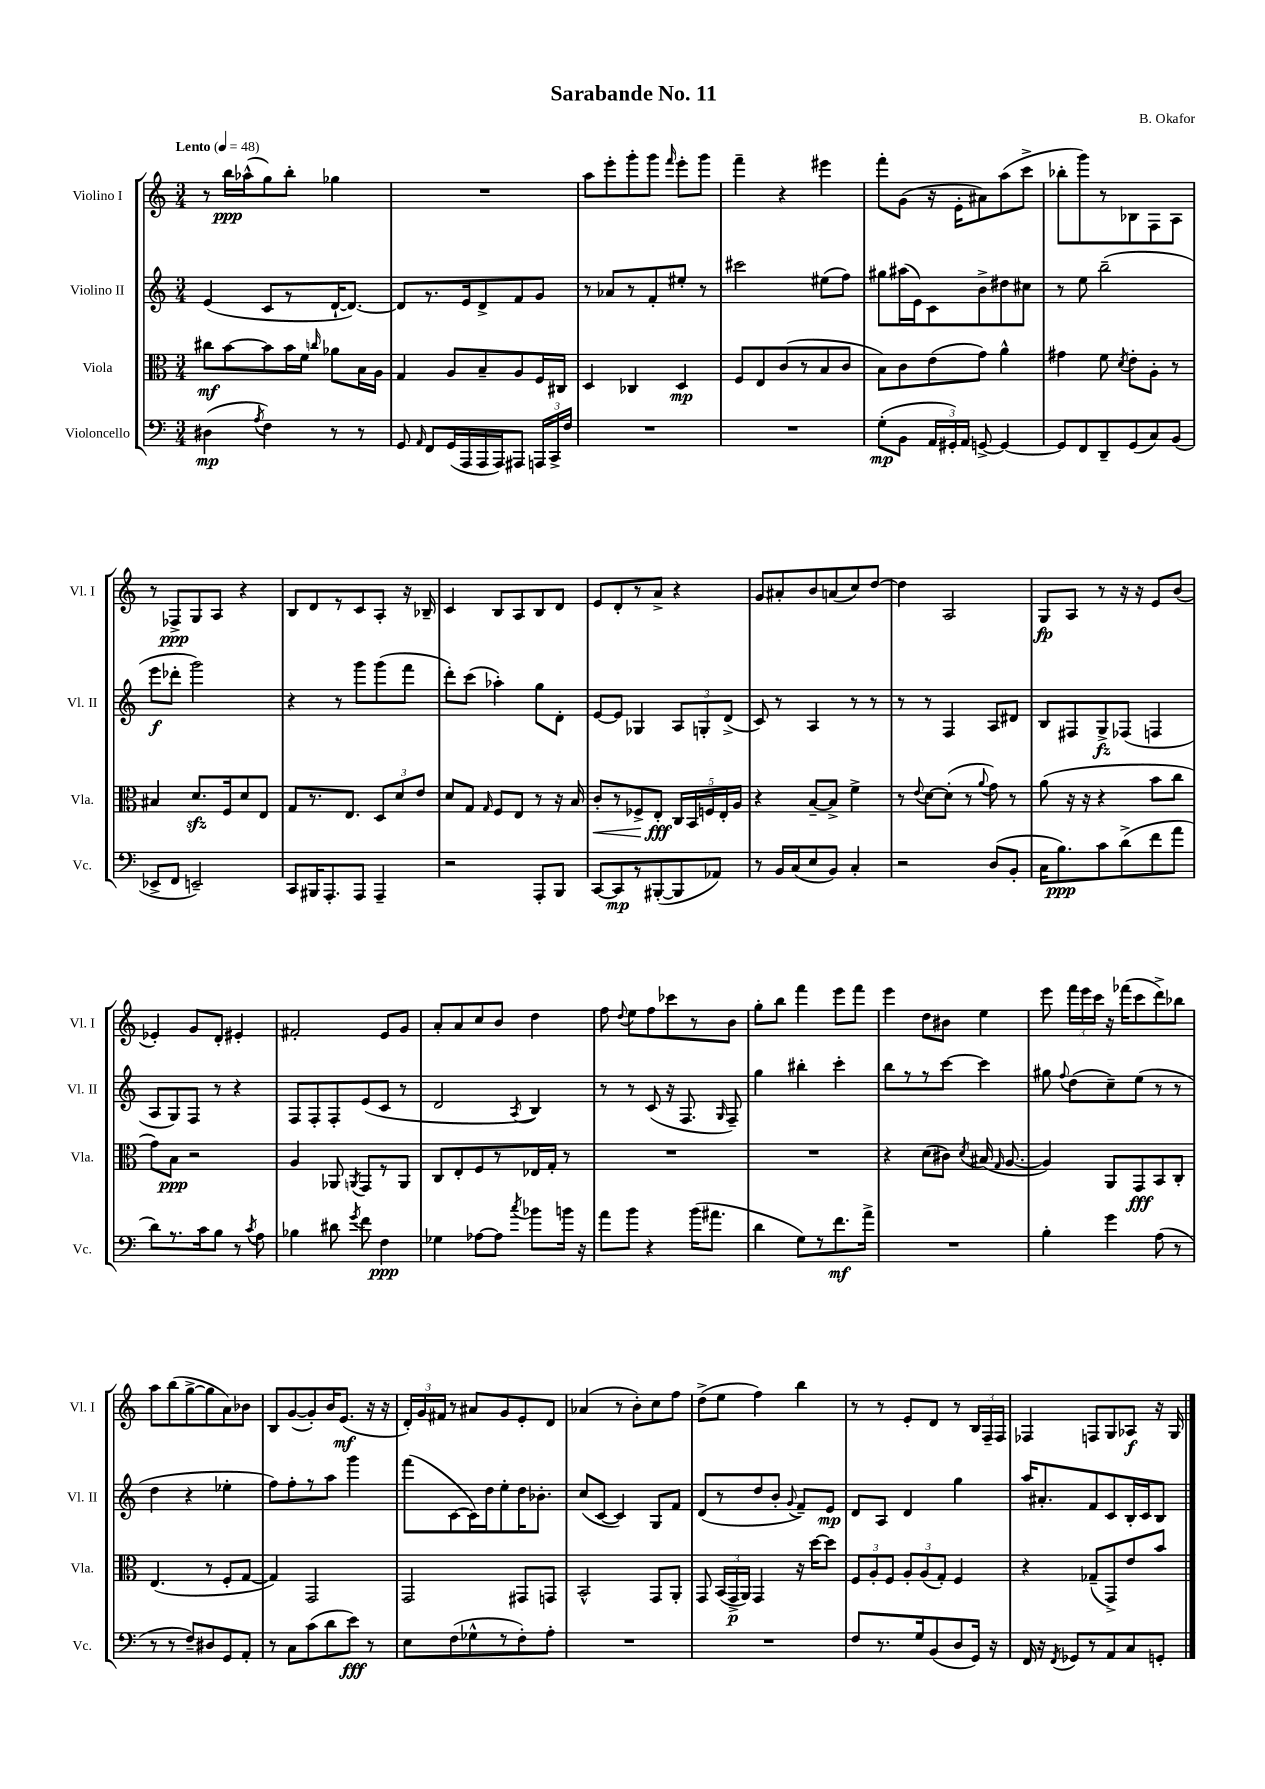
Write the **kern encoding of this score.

**kern	**dynam	**kern	**dynam	**kern	**dynam	**kern	**dynam
*part4	*part4	*part3	*part3	*part2	*part2	*part1	*part1
*staff4	*staff4	*staff3	*staff3	*staff2	*staff2	*staff1	*staff1
*I"Violoncello	*	*I"Viola	*	*I"Violino II	*	*I"Violino I	*
*I'Vc.	*	*I'Vla.	*	*I'Vl. II	*	*I'Vl. I	*
*clefF4	*	*clefC3	*	*clefG2	*	*clefG2	*
*k[]	*	*k[]	*	*k[]	*	*k[]	*
*M3/4	*	*M3/4	*	*M3/4	*	*M3/4	*
*MM48	*	*MM48	*	*MM48	*	*MM48	*
=1	=1	=1	=1	=1	=1	=1	=1
!	!	!	!	!	!	!LO:TX:a:B:t=Lento	!
(4D#X\	mp	8cc#X\L	mf	(4e/	.	8r	.
.	.	[8b\	.	.	.	16bb\LL	ppp
.	.	.	.	.	.	(16aa-X^^\J	.
8qA/	.	.	.	.	.	.	.
4F\)	.	8b\]	.	8c/L	.	8gg\)	.
.	.	16b\L	.	8r	.	8bb'\J	.
.	.	16f\JJ	.	.	.	.	.
.	.	16qqccn/	.	.	.	.	.
8r	.	8a-X\L	.	[16d`/K	.	4gg-X\	.
.	.	.	.	8.d/J_)	.	.	.
8r	.	16B\L	.	.	.	.	.
.	.	16A\JJ	.	.	.	.	.
=2	=2	=2	=2	=2	=2	=2	=2
8GG/	.	4G/	.	8d/L]	.	2.r	.
16qqAA/	.	.	.	.	.	.	.
8FF/L	.	.	.	8.r	.	.	.
(16GG/L	.	8A/L	.	.	.	.	.
16AAA/	.	.	.	16e/k	.	.	.
16AAA/	.	8B~/	.	8d^/	.	.	.
16AAA/J)	.	.	.	.	.	.	.
8AAA#X/J	.	8A/	.	8f/	.	.	.
24AAAn/LL	.	16F/L	.	8g/J	.	.	.
24CC^/	.	.	.	.	.	.	.
.	.	16C#X/JJ	.	.	.	.	.
24F/JJ	.	.	.	.	.	.	.
=3	=3	=3	=3	=3	=3	=3	=3
2.r	.	4D/	.	8r	.	8aa\L	.
.	.	.	.	8a-X/L	.	8eee'\	.
.	.	4C-X/	.	8r	.	8ggg'\	.
.	.	.	.	8f'/	.	8ggg\J	.
.	.	.	.	.	.	16qqfff/	.
.	.	4D/	mp	8ee#X'/J	.	8eee'\L	.
.	.	.	.	8r	.	8ggg\J	.
=4	=4	=4	=4	=4	=4	=4	=4
2.r	.	8F/L	.	2ccc#X\	.	4fff~\	.
.	.	8E/	.	.	.	.	.
.	.	(8c/	.	.	.	4r	.
.	.	8r	.	.	.	.	.
.	.	8B/	.	(8ee#X\L	.	4eee#X\	.
.	.	8c/J	.	8ff\J)	.	.	.
=5	=5	=5	=5	=5	=5	=5	=5
(8G'\L	mp	8B\L)	.	8gg#X\L	.	8fff'\L	.
8BB\J	.	8c\	.	(16aa#X\L	.	(8g\J	.
.	.	.	.	16e\J)	.	.	.
24AA/LL	.	(8e\	.	8c\	.	16r	.
24GG#X'/)	.	.	.	.	.	.	.
.	.	.	.	.	.	16e'\KL	.
24AA/JJ	.	.	.	.	.	.	.
[8GGn^/	.	8g\J)	.	8b^\	.	8a#X\)	.
4GG/_	.	4a^^\	.	8dd#X\	.	(8aa\	.
.	.	.	.	8cc#X\J	.	8ccc^\J	.
=6	=6	=6	=6	=6	=6	=6	=6
8GG/L]	.	4g#X\	.	8r	.	8bb-X'\L	.
8FF/	.	.	.	8ee\	.	8ggg\)	.
8DD~/	.	8f\	.	(2bb~\	.	8r	.
.	.	8qd/	.	.	.	.	.
(8GG/	.	8e'\L	.	.	.	8B-X\	.
8C/)	.	8A'\J	.	.	.	8F\	.
(8BB/J	.	8r	.	.	.	8A\J	.
!!LO:LB:g=z
=7	=7	=7	=7	=7	=7	=7	=7
8EE-X^/L	.	4B#X/	.	8eee\L	f	8r	.
8FF/J	.	.	.	8ddd-X'\J	.	8F-X^/L	ppp
2EEn~/)	.	8.dzz/L	.	2ggg\)	.	8G/	.
.	.	.	.	.	.	8A/J	.
.	.	16F/k	.	.	.	.	.
.	.	8d/	.	.	.	4r	.
.	.	8E/J	.	.	.	.	.
=8	=8	=8	=8	=8	=8	=8	=8
8CC/L	.	8G/L	.	4r	.	8B/L	.
16BBB#X/K	.	8.r	.	.	.	8d/	.
8.AAA'/	.	.	.	.	.	.	.
.	.	.	.	8r	.	8r	.
.	.	8.E/J	.	.	.	.	.
8AAA/J	.	.	.	8ggg\L	.	8c/	.
4AAA~/	.	12D/L	.	(8ggg\	.	8A'/J	.
.	.	12d/	.	.	.	.	.
.	.	.	.	8fff\J	.	16r	.
.	.	12e/J	.	.	.	.	.
.	.	.	.	.	.	16B-X~/	.
=9	=9	=9	=9	=9	=9	=9	=9
2r	.	8d/L	.	8ddd'\L)	.	4c/	.
.	.	8G/J	.	(8ccc\J	.	.	.
.	.	16qqG/	.	.	.	.	.
.	.	8F/L	.	4aa-X'\)	.	8B/L	.
.	.	8E/J	.	.	.	8A/	.
8AAA'/L	.	8r	.	8gg\L	.	8B/	.
8BBB/J	.	16r	.	8d'\J	.	8d/J	.
.	.	16B/	.	.	.	.	.
=10	=10	=10	=10	=10	=10	=10	=10
!	!	!	!LO:HP:b	!	!	!	!
[8CC/L	.	8c'/L	<	[8e/L	.	8e/L	.
8CC/]	mp	8r	.	8e/J]	.	8d'/	.
8r	.	8F-X^/	.	4G-X/	.	8r	.
([8BBB#X'/	.	8E'/J	fff	.	.	8a^/J	.
8BBB#/]	.	20C/LL	[	12A/L	.	4r	.
.	.	20BB/	.	.	.	.	.
.	.	.	.	12Gn'/	.	.	.
.	.	20Fn/	.	.	.	.	.
8AA-X/J)	.	.	.	.	.	.	.
.	.	20E'/	.	.	.	.	.
.	.	.	.	(12d^/J	.	.	.
.	.	20A/JJ	.	.	.	.	.
=11	=11	=11	=11	=11	=11	=11	=11
8r	.	4r	.	8c/)	.	8g/L	.
16BB/LL	.	.	.	8r	.	8a#X'/	.
(16C/J	.	.	.	.	.	.	.
8E/	.	[8B~/L	.	4A/	.	8b/	.
8BB/J)	.	8B^/J]	.	.	.	(8an/	.
4C'/	.	4f^\	.	8r	.	8cc/)	.
.	.	.	.	8r	.	[8dd/J	.
=12	=12	=12	=12	=12	=12	=12	=12
2r	.	8r	.	8r	.	4dd\]	.
.	.	8qqe/	.	.	.	.	.
.	.	[8d\L	.	8r	.	.	.
.	.	(8d'\J]	.	4F/	.	2A/	.
.	.	8r	.	.	.	.	.
.	.	8qqa/	.	.	.	.	.
(8D/L	.	8g\)	.	8A/L	.	.	.
8BB'/J	.	8r	.	8d#X/J	.	.	.
=13	=13	=13	=13	=13	=13	=13	=13
16C\KL	.	(8a\	.	8B/L	.	8G/L	fp
8.B\)	ppp	.	.	.	.	.	.
.	.	16r	.	8F#X/	.	8A/J	.
.	.	16r	.	.	.	.	.
8c\	.	4r	.	8G^/	fz	8r	.
(8d^\	.	.	.	(8F-X/J	.	16r	.
.	.	.	.	.	.	16r	.
8f\	.	8b\L	.	4Fn/	.	8e/L	.
8a\J	.	8cc\J	.	.	.	(8b/J	.
!!LO:LB:g=z
=14	=14	=14	=14	=14	=14	=14	=14
8d\L)	.	8g\L)	.	8A/L	.	4e-X'/)	.
8.r	.	8B\J	ppp	8G/)	.	.	.
.	.	2r	.	8F/J	.	8g/L	.
16c\k	.	.	.	.	.	.	.
8B\J	.	.	.	8r	.	8d'/J	.
8r	.	.	.	4r	.	4e#X'/	.
8qc/	.	.	.	.	.	.	.
8A\	.	.	.	.	.	.	.
=15	=15	=15	=15	=15	=15	=15	=15
4B-X\	.	4A/	.	8F/L	.	2f#X'/	.
.	.	.	.	8F'/	.	.	.
8d#X\	.	8AA-X/	.	8F'/	.	.	.
8qg/	.	8qAAn/	.	.	.	.	.
8f\	.	8GG/L	.	(8e/	.	.	.
4F\	ppp	8r	.	8c/J	.	8e/L	.
.	.	8AA/J	.	8r	.	8g/J	.
=16	=16	=16	=16	=16	=16	=16	=16
4G-X\	.	8C/L	.	2d/	.	8a'/L	.
.	.	8E'/	.	.	.	8a/	.
[8A-X\L	.	8F/	.	.	.	8cc/	.
8A-\J]	.	8r	.	.	.	8b/J	.
8qcc/	.	.	.	8qA/	.	.	.
8b-X\L	.	16E-X/L	.	4B/)	.	4dd\	.
.	.	16G'/JJ	.	.	.	.	.
16bn\Jk	.	8r	.	.	.	.	.
16r	.	.	.	.	.	.	.
=17	=17	=17	=17	=17	=17	=17	=17
8a\L	.	2.r	.	8r	.	8ff\	.
.	.	.	.	.	.	8qqdd/	.
8b\J	.	.	.	8r	.	8ee\L	.
4r	.	.	.	(8c/	.	8ff\	.
.	.	.	.	16r	.	8ccc-X\	.
.	.	.	.	8.F/	.	.	.
(16b\KL	.	.	.	.	.	8r	.
8.a#X\J	.	.	.	.	.	.	.
.	.	.	.	16qqG/	.	.	.
.	.	.	.	8F~/)	.	8b\J	.
=18	=18	=18	=18	=18	=18	=18	=18
4d\	.	2.r	.	4gg\	.	8gg'\L	.
.	.	.	.	.	.	8bb\J	.
8G\L)	.	.	.	4bb#X'\	.	4fff\	.
8r	.	.	.	.	.	.	.
8.f\	mf	.	.	4ccc'\	.	8eee\L	.
.	.	.	.	.	.	8fff\J	.
16a^\Jk	.	.	.	.	.	.	.
=19	=19	=19	=19	=19	=19	=19	=19
2.r	.	4r	.	8bb\L	.	4eee\	.
.	.	.	.	8r	.	.	.
.	.	(8d\L	.	8r	.	8dd\L	.
.	.	8c#X\J)	.	[8ccc\J	.	8b#X\J	.
.	.	8qd/	.	.	.	.	.
.	.	(16B#X/	.	4ccc\]	.	4ee\	.
.	.	16qqG/	.	.	.	.	.
.	.	[8.A/	.	.	.	.	.
=20	=20	=20	=20	=20	=20	=20	=20
4B'\	.	4A/])	.	8gg#X\	.	8eee\	.
.	.	.	.	8qqff/	.	.	.
.	.	.	.	(8dd\L	.	24fff\LL	.
.	.	.	.	.	.	24eee\	.
.	.	.	.	.	.	24ccc\JJ	.
4g\	.	8AA/L	.	8cc~\)	.	16r	.
.	.	.	.	.	.	(16fff-X\KL	.
.	.	8GG/	fff	(8ee\J	.	8ccc\	.
(8A\	.	8BB/	.	8r	.	8ddd^\)	.
8r	.	8C'/J	.	8r	.	8bb-X\J	.
!!LO:LB:g=z
=21	=21	=21	=21	=21	=21	=21	=21
8r	.	(4.E/	.	4dd\	.	8aa\L	.
8r	.	.	.	.	.	(8bb\	.
8F~/L)	.	.	.	4r	.	[8gg^\	.
8D#X/	.	8r	.	.	.	8gg\]	.
8GG/	.	8F'/L	.	4ee-X'\	.	8a\)	.
8AA'/J	.	[8G/J	.	.	.	8b-X\J	.
=22	=22	=22	=22	=22	=22	=22	=22
8r	.	4G/])	.	8ff\L)	.	8B/L	.
8C\L	.	.	.	8ff'\	.	([8g/	.
(8c\	.	2GG/	.	8r	.	8g'/])	.
8d\	.	.	.	8aa\J	.	16b/K	.
.	.	.	.	.	.	(8.e/J	mf
8e\J)	fff	.	.	4ggg\	.	.	.
8r	.	.	.	.	.	16r	.
.	.	.	.	.	.	16r	.
=23	=23	=23	=23	=23	=23	=23	=23
8E\L	.	2GG/	.	(8fff\L	.	24d'/LL)	.
.	.	.	.	.	.	24g/	.
.	.	.	.	.	.	24f#X/JJ	.
(8F\	.	.	.	[8c\	.	8r	.
8G-X^^\	.	.	.	16c\L])	.	8a#X/L	.
.	.	.	.	16dd\J	.	.	.
8r	.	.	.	8ee'\	.	8g/	.
8F'\)	.	8GG#X/L	.	16dd\K	.	8e'/	.
.	.	.	.	8.b-X'\J	.	.	.
8A'\J	.	8GGn/J	.	.	.	8d/J	.
=24	=24	=24	=24	=24	=24	=24	=24
2.r	.	2BB^^/	.	(8cc/L	.	(4a-X/	.
.	.	.	.	[8c/J	.	.	.
.	.	.	.	4c/])	.	8r	.
.	.	.	.	.	.	8b'\L)	.
.	.	8GG/L	.	8G/L	.	8cc\	.
.	.	8AA'/J	.	8f/J	.	8ff\J	.
=25	=25	=25	=25	=25	=25	=25	=25
2.r	.	8GG/	.	(8d/L	.	(8dd^\L	.
.	.	(24BB/LL	.	8r	.	8ee\J	.
.	.	24GG^/	p	.	.	.	.
.	.	24AA/JJ)	.	.	.	.	.
.	.	4GG/	.	8dd/	.	4ff\)	.
.	.	.	.	8b'/J	.	.	.
.	.	.	.	8qqg/	.	.	.
.	.	16r	.	8f~/L)	.	4bb\	.
.	.	[16dd\KL	.	.	.	.	.
.	.	8dd\J]	.	8e/J	mp	.	.
=26	=26	=26	=26	=26	=26	=26	=26
8F/L	.	12F/L	.	8d/L	.	8r	.
.	.	12A'/	.	.	.	.	.
8.r	.	.	.	8A/J	.	8r	.
.	.	12F/J	.	.	.	.	.
.	.	12A'/L	.	4d/	.	8e'/L	.
16G/k	.	.	.	.	.	.	.
.	.	(12A/	.	.	.	.	.
(8BB/	.	.	.	.	.	8d/J	.
.	.	12G'/J)	.	.	.	.	.
8D/	.	4F/	.	4gg\	.	8r	.
16GG/Jk)	.	.	.	.	.	24B/LL	.
.	.	.	.	.	.	24F~/	.
16r	.	.	.	.	.	.	.
.	.	.	.	.	.	24F/JJ	.
=27	=27	=27	=27	=27	=27	=27	=27
16FF/	.	4r	.	16aa/KL	.	4F-X/	.
16r	.	.	.	8.a#X'/	.	.	.
8qFF/	.	.	.	.	.	.	.
8GG-X/L	.	.	.	.	.	.	.
8r	.	(8G-X~/L	.	8f/	.	8Fn/L	.
8AA/	.	8GG^/)	.	8c/	.	8G/	.
8C/	.	8e/	.	16B'/L	.	8A-X/J	f
.	.	.	.	16c/J	.	.	.
8GGn'/J	.	8b/J	.	8B/J	.	16r	.
.	.	.	.	.	.	16G/	.
==	==	==	==	==	==	==	==
*-	*-	*-	*-	*-	*-	*-	*-
